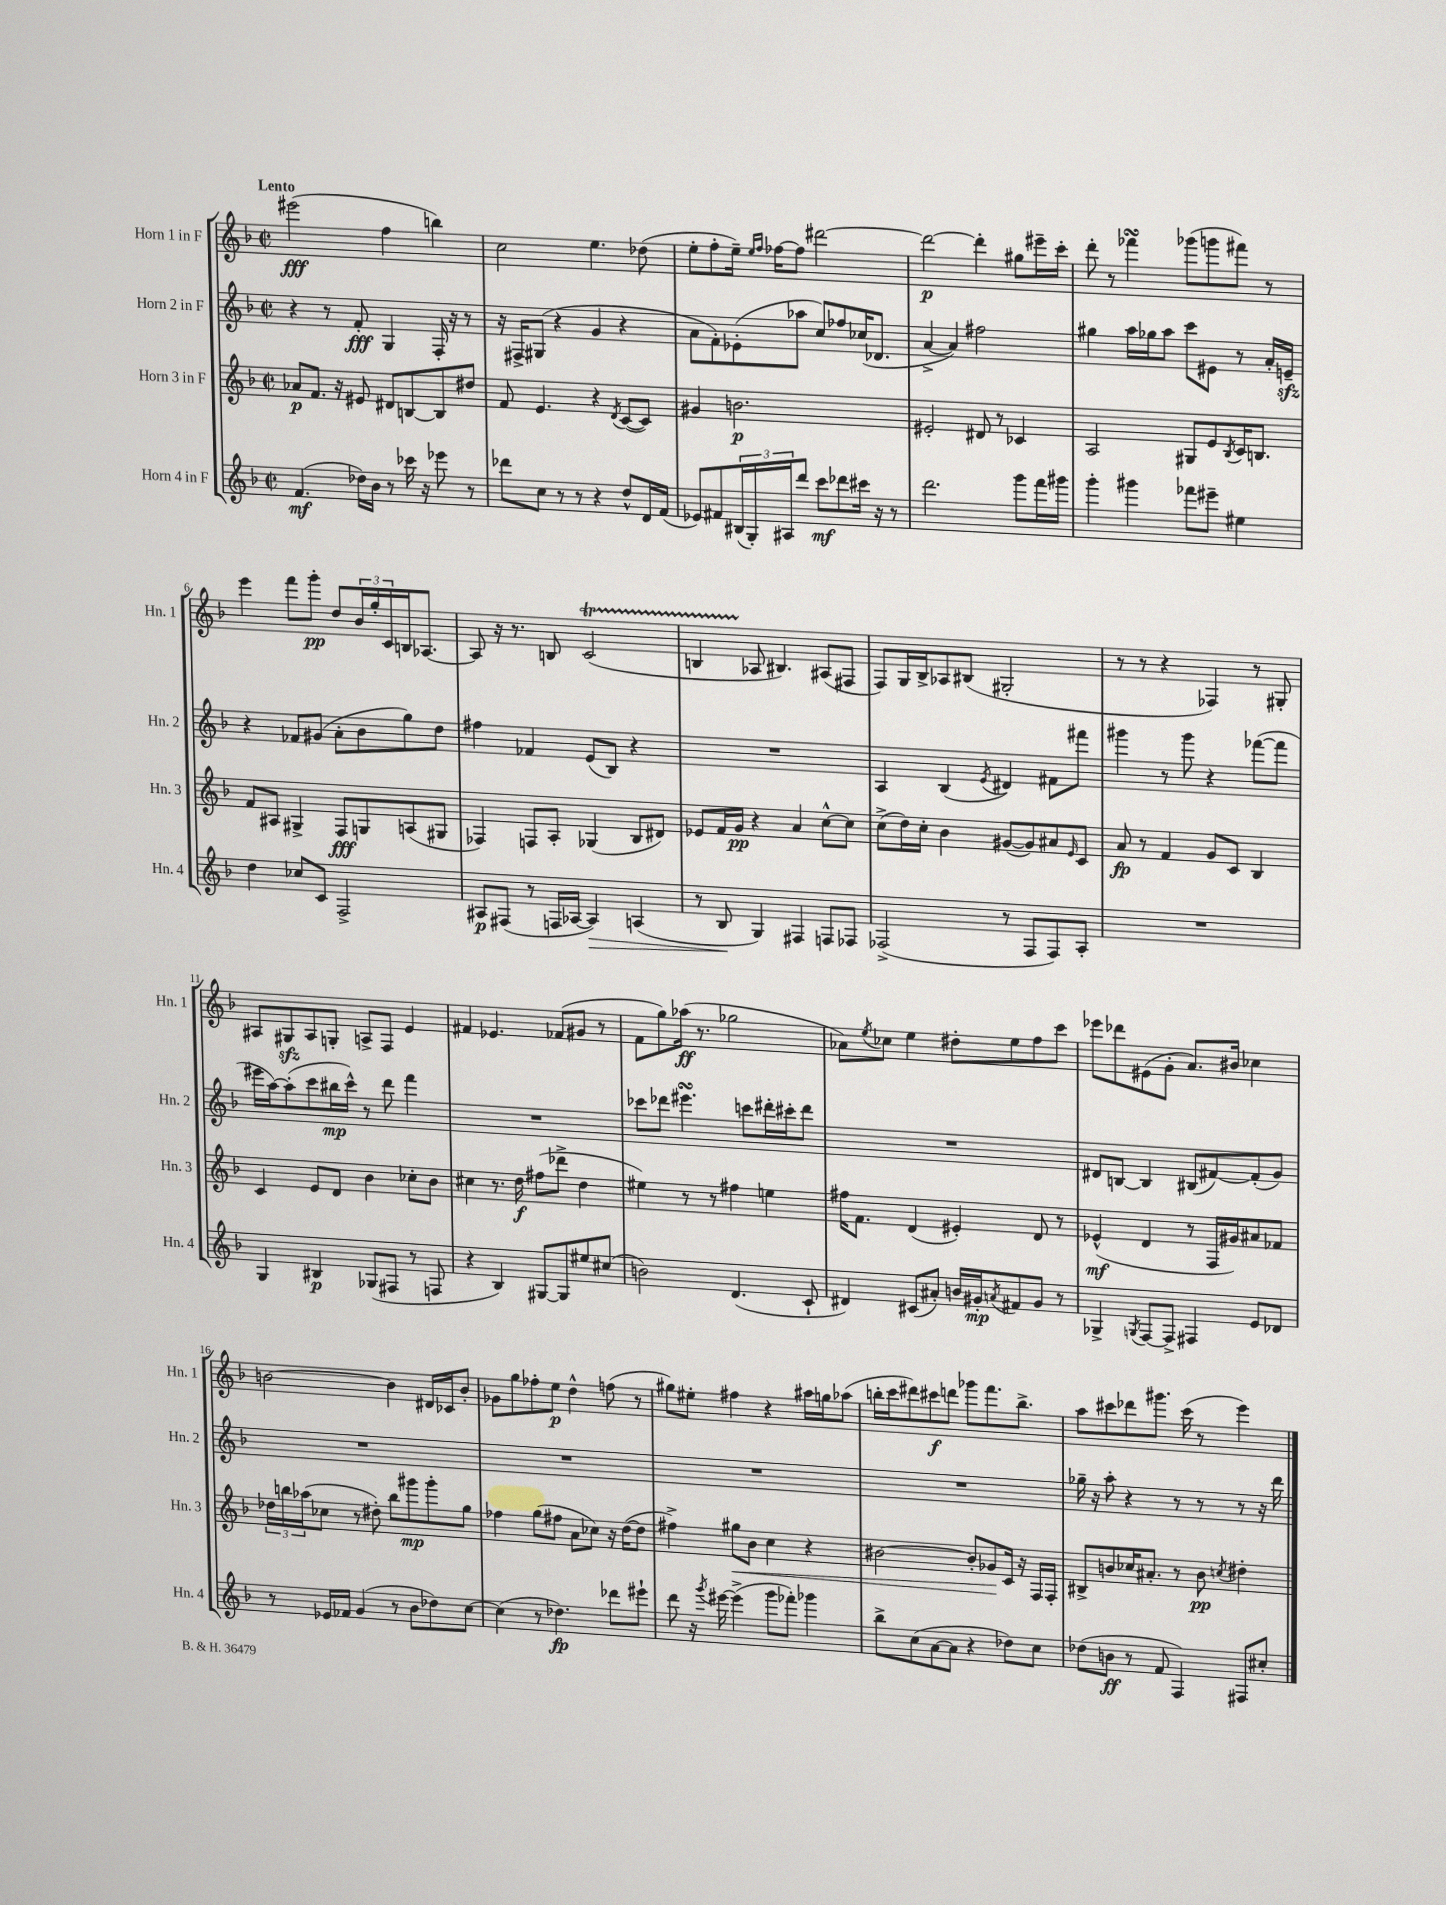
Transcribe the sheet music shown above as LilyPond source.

<<
\new StaffGroup <<
\new Staff = "s0" \with { instrumentName = "Horn 1 in F" shortInstrumentName = "Hn. 1" } {
    \clef treble \key f \major \defaultTimeSignature \time 2/2 \tempo "Lento"
    eis'''2\fff( f''4 b''4) |
    c''2 e''4. des''8( |
    e''8-. f''8-. e''16--) \grace { e''16 f''16 } fes''16~ fes''8 dis'''2~ |
    dis'''2~\p dis'''4-. gis''8 eis'''16-- c'''16-. |
    d'''8-. r8 fes'''4\turn ges'''8( g'''8 fis'''8) r8 |
    e'''4 f'''8 g'''8-.\pp d''8 \tuplet 3/2 { bes'16 g''16-. c'16 } b16 aes8.~ |
    aes8 r16 r8. b8 c'2\startTrillSpan( |
    b4 aes8\stopTrillSpan bis4.) ais8( fis8 |
    f8) g16 bes16-> aes8 bis8( gis2-. |
    r8 r8 r4 fes4) r8 gis8-. |
    ais8 gis8\sfz ais8 g8-. a8-> f8 e'4 |
    fis'4 ees'4. fes'8( gis'8 r8 |
    f'8 g''8) aes''16\ff( r8. ges''2 |
    aes'8) \acciaccatura { e''8 } ces''8 e''4 dis''8-. e''8 f''8 c'''8 |
    ees'''8 des'''8 eis'8( g'8-. a'8.) bis'16 ces''4 |
    b'2~ b'4 dis'16 ces'16 b'8-. |
    ges'8 g''8 fes''8-. e''8\p d''4-^ f''8( r8 |
    gis''8) eis''8-. fis''4 r4 ais''16 g''16 aes''8( |
    b''16-. c'''16 dis'''8) cis'''8\f d'''8 ges'''8 f'''8. b''8.-> |
    a''8 cis'''8 des'''8 gis'''8. cis'''16( r8 e'''4) \bar "|." |
}
\new Staff = "s1" \with { instrumentName = "Horn 2 in F" shortInstrumentName = "Hn. 2" } {
    \clef treble \key f \major \defaultTimeSignature \time 2/2
    r4 r8 f'8-.\fff g4 f16-. r16 r8 |
    r16 fis16-> gis8( r4 g'4 r4 |
    a'8 f'8-.) ees'8-.( aes''8 c''8) fes''8 ces''16( des'8. |
    a'4~-> a'4) fis''2 |
    gis''4 a''16 ges''16 a''8 c'''8 eis'8 r8 a'16-. e'16--\sfz |
    r4 fes'8 gis'8( a'8-. bes'8 g''8) d''8 |
    fis''4 fes'4 e'8( bes8) r4 |
    R1 |
    a4 bes4( \acciaccatura { e'8 } dis'4) fis'8 fis'''8 |
    gis'''4 r8 gis'''8 r4 fes'''8~( fes'''8 |
    eis'''16 a''16~) a''8-.( c'''8 bis''16\mp c'''16-^) r8 d'''8 f'''4 |
    R1 |
    ces'''8 des'''8 eis'''4.\turn c'''8 dis'''16-. cis'''16-. dis'''8 |
    R1 |
    dis'8 b8~ b4 bis8( fis'8~) fis'8-.( g'8) |
    R1 |
    R1 |
    R1 |
    R1 |
    ges''16-- r16 a''8-. r4 r8 r8 r8 r16 d'''16 \bar "|." |
}
\new Staff = "s2" \with { instrumentName = "Horn 3 in F" shortInstrumentName = "Hn. 3" } {
    \clef treble \key f \major \defaultTimeSignature \time 2/2
    aes'8\p f'8. r16 eis'8 dis'8 b8~ b8 dis''8 |
    f'8 e'4. r4 \acciaccatura { d'8 } c'8~( c'8) |
    gis'4 b'2.\p |
    eis'2-. dis'8 r8 ces'4 |
    a2 gis8 e'8 \acciaccatura { bes8 } c'16 b8. |
    f'8 ais8 gis4-> f8\fff g8 a8( gis8 |
    fes4) f8 a8-. ges4( bes8 dis'8) |
    ees'8 f'16 g'16\pp r4 a'4 c''8~-^ c''8 |
    c''8->( d''16) c''16-. bes'4 gis'8~( gis'8) ais'8 \grace { e'16 } c'8 |
    a'8\fp r8 f'4 g'8 c'8 bes4 |
    c'4 e'8 d'8 bes'4 ces''8-. bes'8 |
    cis''4 r8. d''16\f fis''8( des'''8-> d''4 |
    eis''4) r8 r8 fis''4 e''4 |
    fis''16 f'8. d'4( eis'4-.) d'8 r8 |
    ees'4-^\mf( d'4 r8 f16 gis'16) ais'8 fes'8 |
    \tuplet 3/2 { des''16 b''16 aes''16( } ces''8 r8 dis''8-.) b''8 gis'''8\mp gis'''8-. g''8 |
    fes''4 g''8( fis''8 a'8 ces''8) r16 d''16~( d''8 |
    fis''4->) gis''8\< bes'8 c''4 r4 |
    bis'2~ bis'8-. ges'8\! c'16 r16 f16 f16-. |
    bis8-> b'8 ces''16 ais'8.-. r8 b'8\pp \acciaccatura { c''8 } dis''4-. \bar "|." |
}
\new Staff = "s3" \with { instrumentName = "Horn 4 in F" shortInstrumentName = "Hn. 4" } {
    \clef treble \key f \major \defaultTimeSignature \time 2/2
    f'4.\mf( des''16) bes'16 r8 ces'''16 r16 ees'''8 r8 |
    des'''8 c''8 r8 r8 r4 d''8-^ d'16 f'16( |
    ees'8) fis'8 \tuplet 3/2 { bis16( g16-.) ais16 } d'''8 c'''8\mf des'''8 cis'''16 r16 r8 |
    d'''2. g'''8 f'''16 gis'''16 |
    g'''4-. gis'''4 fes'''8 eis'''8-- eis''4 |
    d''4 ces''8 c'8 f2-> |
    ais8\p fis8( r8 f16 aes16~ aes4\>) a4( |
    r8 bes8\! g4) fis4 f8 fes8 |
    fes2->( r8 fes8 fes8) a8-. |
    R1 |
    g4 bis4\p ges8( fis8 r8 f8 |
    r4 bes4) gis8~ gis8 eis''8 cis''8( |
    b'2) d'4.( c'8-! |
    dis'4) cis'8( ais'8-.) b'16 gis'16-.\mp \acciaccatura { a'8 } fis'8 gis'8 r8 |
    ges4-> \acciaccatura { g8 } f8~ f8-> fis4 e'8 des'8 |
    r8 ees'16 fes'16 g'4( r8 bes'8 des''8) c''8~ |
    c''4( r8 des''4.\fp) des'''8 eis'''8-! |
    d'''8 r16 \acciaccatura { g'''8 } eis'''16~ eis'''4->( g'''8 fes'''8-.) ges'''4 |
    bes''8-> c''8( a'8~ a'8 r4 des''8) c''8 |
    des''8( b'8\ff r8 f'8 f4) fis8 cis''8-. \bar "|." |
}
>>
>>
